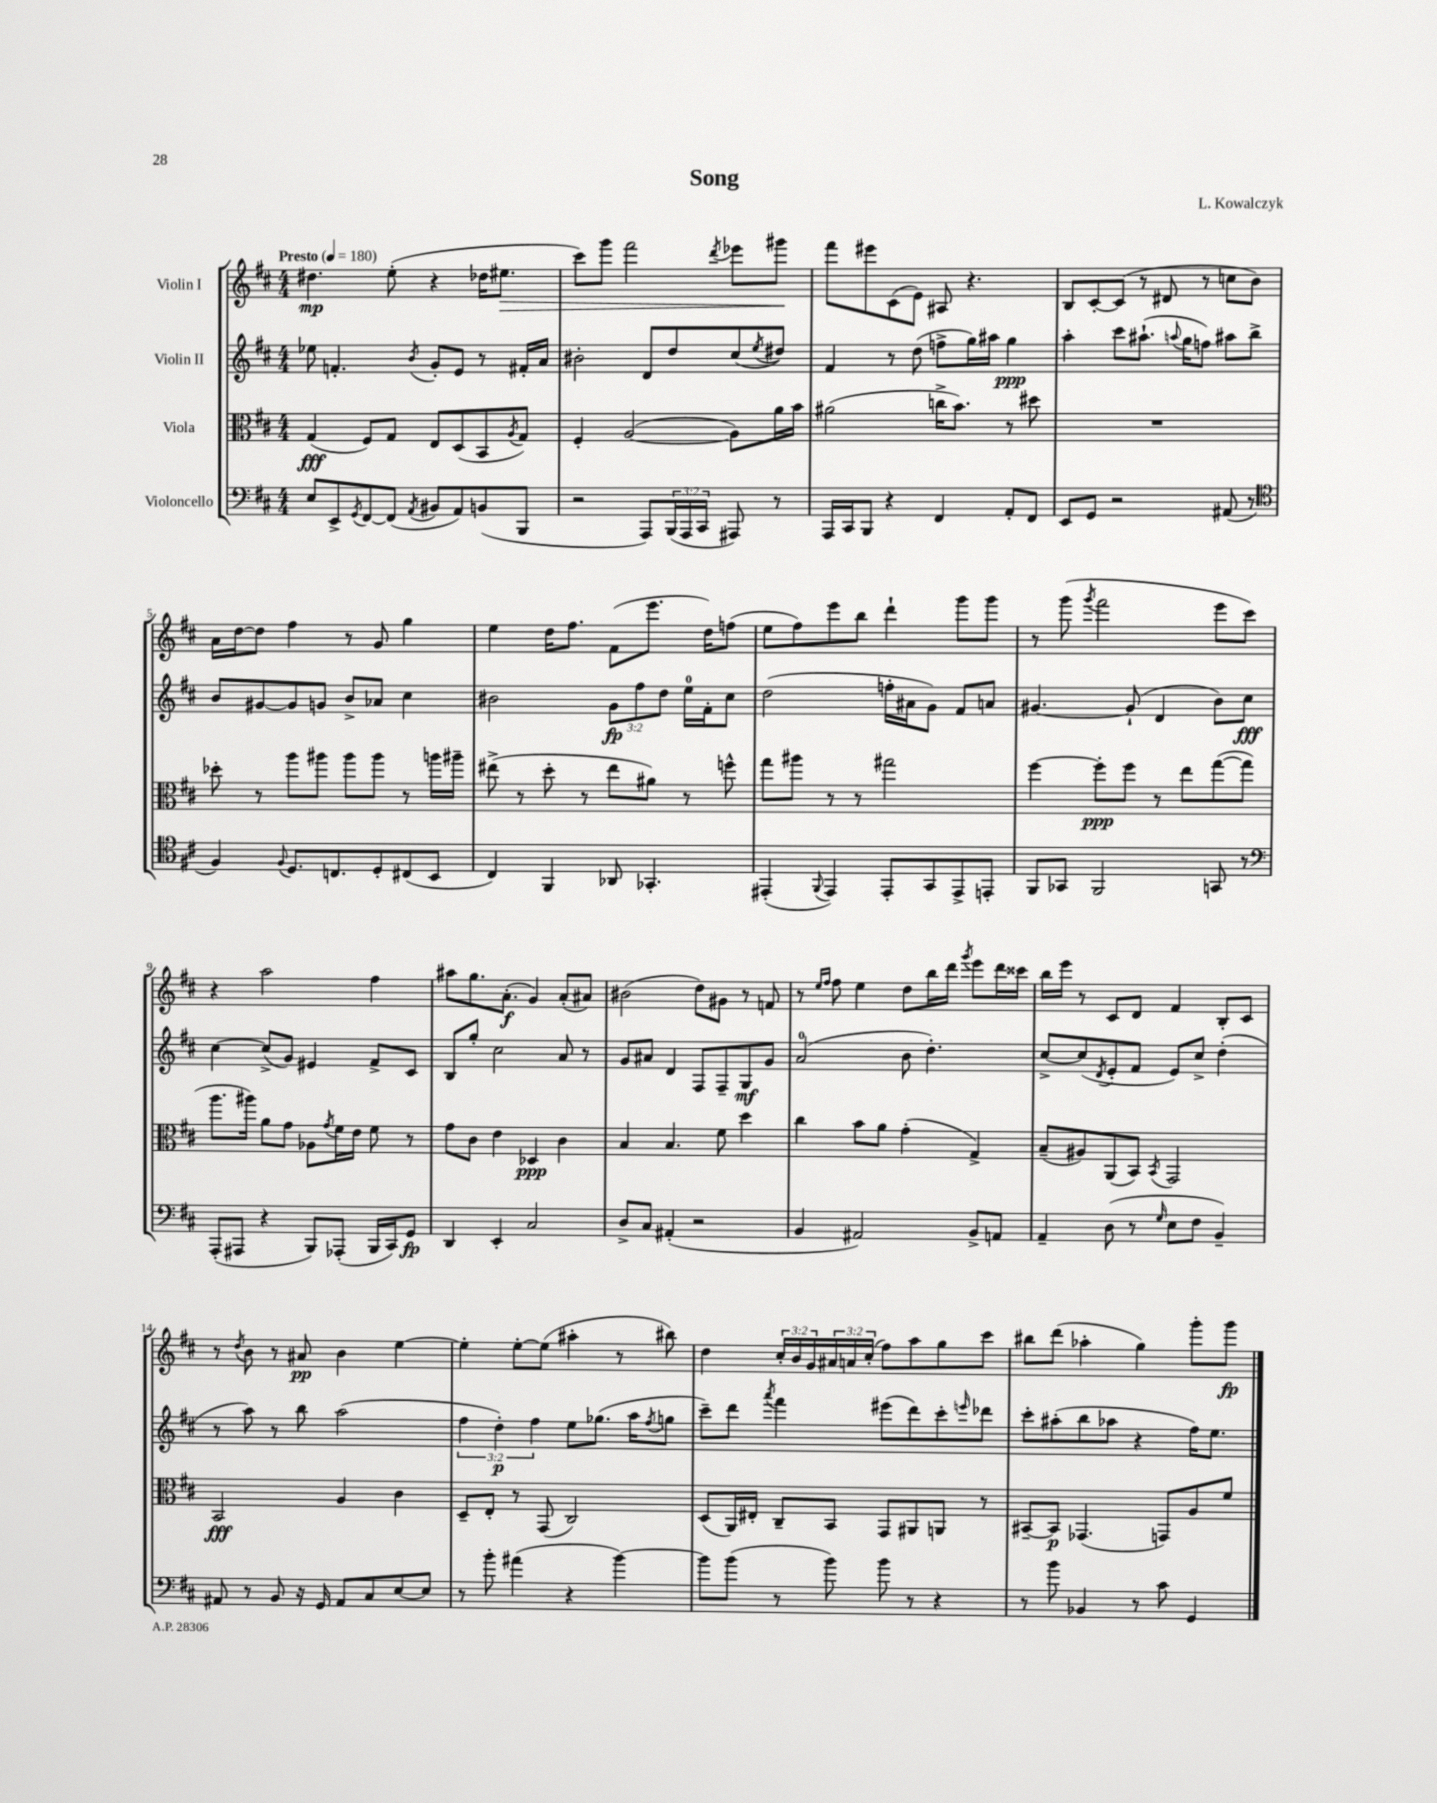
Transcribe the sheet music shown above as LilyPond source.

\header { title = "Song" composer = "L. Kowalczyk" }
<<
\new StaffGroup <<
\new Staff = "s0" \with { instrumentName = "Violin I" } {
    \clef treble \key d \major \numericTimeSignature \time 4/4 \override Staff.TupletNumber.text = #tuplet-number::calc-fraction-text \tempo "Presto" 4 = 180
    dis''4.\mp e''8-.( r4 des''16 eis''8.\> |
    cis'''8) g'''8 fis'''2 \acciaccatura { d'''8 } ees'''8 gis'''8\! |
    fis'''8 eis'''8 cis'8( e'8) ais8 r4. |
    b8 cis'8~-. cis'8( r8 dis'8 r8 c''8 b'8) |
    a'16 d''16~ d''8 fis''4 r8 g'8 g''4 |
    e''4 d''16 fis''8. fis'8( e'''8. d''16) f''8( |
    e''8 fis''8) e'''8 b''8 d'''4-! g'''8 g'''8 |
    r8 g'''8( \acciaccatura { g'''8 } fis'''2 e'''8 cis'''8) |
    r4 a''2 fis''4 |
    ais''8 g''8. a'8.-.\f( g'4) a'8-.( ais'8) |
    bis'2( d''8) gis'8 r8 f'8 |
    r8 \grace { e''16 fis''16 } fis''8 e''4 d''8 b''16 d'''16 \acciaccatura { g'''8 } e'''8 d'''16 cisis'''16 |
    b''16 e'''16 r8 cis'8 d'8 fis'4 b8-. cis'8 |
    r8 \acciaccatura { d''8 } b'8 r8 ais'8\pp b'4 e''4~ |
    e''4-. e''8~-. e''8( ais''4-. r8 bis''8) |
    d''4 \tuplet 3/2 { cis''16-. b'16 g'16 } \tuplet 3/2 { ais'16 a'16 cis''16-.( } fis''8) a''8 g''8 cis'''8 |
    bis''8 d'''8( aes''4-. g''4) g'''8-. g'''8\fp \bar "|." |
}
\new Staff = "s1" \with { instrumentName = "Violin II" } {
    \clef treble \key d \major \numericTimeSignature \time 4/4 \override Staff.TupletNumber.text = #tuplet-number::calc-fraction-text
    ees''8 f'4.-. \acciaccatura { b'8 } g'8-. e'8 r8 fis'16-. a'16 |
    bis'2-. d'8 d''8 cis''8( \acciaccatura { e''8 } dis''8) |
    fis'4 r8 d''8( f''8-> g''16) ais''16 g''4\ppp |
    a''4-. cis'''8 ais''8.-!( \appoggiatura { a''8 } g''16 f''8) ais''8 b''8-> |
    b'8 gis'8~ gis'8 g'8 b'8-> aes'8 cis''4 |
    bis'2 \tuplet 3/2 { g'8\fp fis''8 d''8 } e''16-0 fis'16-. cis''8 |
    d''2( f''16-. ais'16 g'8) fis'8 a'8 |
    gis'4.~ gis'8-!( d'4 b'8) cis''8\fff |
    cis''4~ cis''8->( g'8) eis'4 fis'8-> cis'8 |
    b8 g''8-. cis''2 a'8 r8 |
    g'8 ais'8 d'4 fis8 fis8-- g8\mf g'8 |
    a'2-0( b'8 d''4.-.) |
    cis''8~-> cis''8( \acciaccatura { d'8 } e'8-. fis'8 e'8) cis''8-> d''4-.( |
    r8 a''8) r8 b''8 a''2( |
    \tuplet 3/2 { fis''4 d''4-.\p) fis''4 } e''8 ges''8.( a''16 \acciaccatura { fis''8 } g''8 |
    cis'''8--) d'''8 \acciaccatura { a'''8 } fis'''4 eis'''8( d'''8) cis'''8-. \grace { e'''16 } des'''8 |
    cis'''8-. ais''8-.( b''8 aes''8 r4 fis''16) e''8. \bar "|." |
}
\new Staff = "s2" \with { instrumentName = "Viola" } {
    \clef alto \key d \major \numericTimeSignature \time 4/4
    g4\fff( fis8) g8 e8 d8( b,8 \acciaccatura { a8 } g8) |
    fis4-. a2~( a8) a'16 b'16 |
    ais'2( c''16-> b'8.) r8 dis''8 |
    R1 |
    des''8-. r8 a''8 ais''8 ais''8 ais''8 r8 a''16 ais''16-- |
    eis''8->( r8 d''8-. r8 eis''8 ais'8) r8 f''8-^ |
    g''8 ais''8 r8 r8 gis''2 |
    fis''4~ fis''8-.\ppp fis''8 r8 e''8 g''8~( g''8 |
    a''8. ais''16) a'8 g'8 aes8 \acciaccatura { g'8 } fis'16 e'16 fis'8 r8 |
    g'8 cis'8 e'4 des4\ppp cis'4 |
    b4 b4. fis'8 d''4 |
    cis''4 b'8 a'8 g'4-.( g4->) |
    b8--( ais8) a,8( b,8) \acciaccatura { b,8 } g,2 |
    b,2\fff a4 cis'4 |
    d8-- e8-. r8 g,8( cis2) |
    d8( a,16) eis16-. cis8-- b,8 g,8 ais,8 a,8 r8 |
    bis,8~-- bis,8\p ges,4.( g,8) a8 fis'8 \bar "|." |
}
\new Staff = "s3" \with { instrumentName = "Violoncello" } {
    \clef bass \key d \major \numericTimeSignature \time 4/4 \override Staff.TupletNumber.text = #tuplet-number::calc-fraction-text
    e8 e,8-> \acciaccatura { g,8 } fis,8~ fis,8( \acciaccatura { a,8 } bis,8 a,8) b,8( b,,8 |
    r2 a,,8) \tuplet 3/2 { b,,16( a,,16 cis,16 } ais,,8) r8 |
    a,,16 cis,16 b,,8 r4 fis,4 a,8-. fis,8 |
    e,8 g,8 r2 ais,8( r8 |
    \clef tenor fis4) \appoggiatura { fis8 } d8. c8. d8-. cis8( b,8 |
    cis4) fis,4 aes,8 ges,4.-. |
    eis,4-.( \appoggiatura { fis,8 } eis,4) eis,8-. g,8 eis,8-> e,8-. |
    fis,8 ges,8 fis,2 g,8 r8 |
    \clef bass a,,8-.( ais,,8 r4 b,,8) aes,,8-.( b,,16 cis,16) g,8\fp |
    d,4 e,4-. cis2 |
    d8-> cis8 ais,4-.( r2 |
    b,4 ais,2) b,8-> a,8 |
    a,4-- d8( r8 \grace { g16 } e8 fis8 b,4--) |
    ais,8 r8 b,8 r16 g,16 ais,8 cis8 e8~ e8 |
    r8 b'8-. ais'4( r4 b'4~) |
    b'8 b'8( r8 b'8) b'8 r8 r4 |
    r8 b'8 bes,4 r8 cis'8 g,4 \bar "|." |
}
>>
>>
